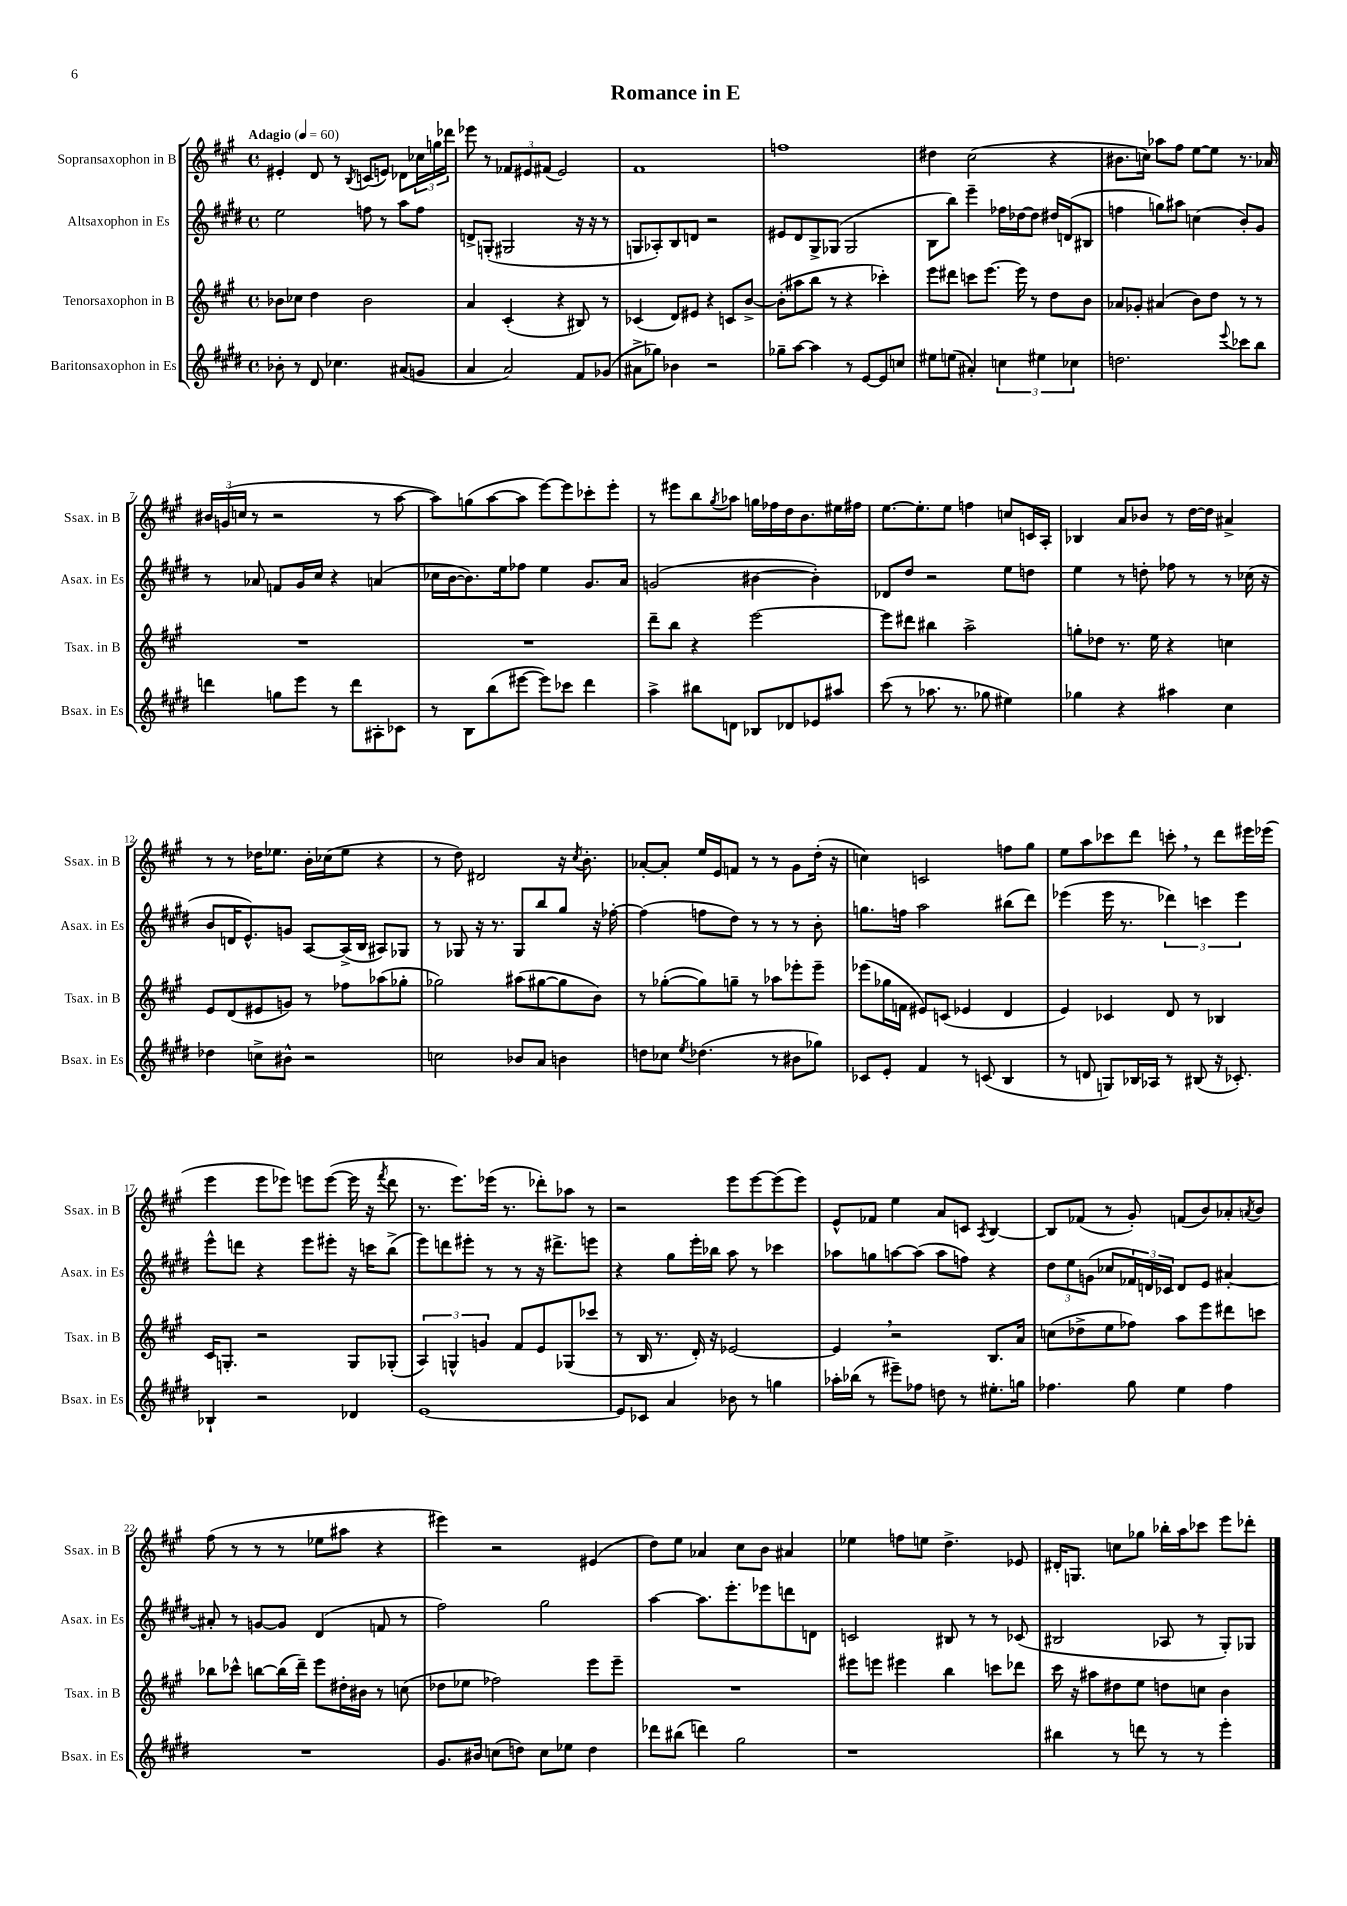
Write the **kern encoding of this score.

**kern	**kern	**kern	**kern
*part4	*part3	*part2	*part1
*staff4	*staff3	*staff2	*staff1
*I"Baritonsaxophon in Es	*I"Tenorsaxophon in B	*I"Altsaxophon in Es	*I"Sopransaxophon in B
*I'Bsax. in Es	*I'Tsax. in B	*I'Asax. in Es	*I'Ssax. in B
*clefG2	*clefG2	*clefG2	*clefG2
*k[f#c#g#d#]	*k[f#c#g#]	*k[f#c#g#d#]	*k[f#c#g#]
*M4/4	*M4/4	*M4/4	*M4/4
*met(c)	*met(c)	*met(c)	*met(c)
*MM60	*MM60	*MM60	*MM60
=1	=1	=1	=1
!	!	!	!LO:TX:a:B:t=Adagio
8b-X'\	8b-X\L	2ee\	4e#X'/
8r	8cc-X\J	.	.
8d#/	4dd\	.	8d/
4.cc-X\	.	.	8r
.	.	.	8qB/
.	2b-\	8ffn\	(8cn/L
.	.	8r	8en/J)
(8a#X/L	.	8aa\L	8d-X\L
8gn/J	.	8ff\J	24cc-X\L
.	.	.	24ggn\
.	.	.	24ddd-X\JJ
=2	=2	=2	=2
4a/	4a/	8dn^/L	8eee-X\
.	.	(8Gn'/J	8r
2a/)	(4c#'/	2G#X/	12f-X/L
.	.	.	12e#X/
.	.	.	(12f#X/J
.	4r	.	2e#/)
8f#/L	8B#X/)	16r	.
.	.	16r	.
(8g-X/J	8r	8r	.
=3	=3	=3	=3
8a#X^\L	(4c-X/	8Gn/L	1f#
8gg-X\J)	.	8A-X'/)	.
4b-X\	8d/L)	8B/	.
.	8e#X/J	8dn/J	.
2r	4r	2r	.
.	8cn/L	.	.
.	[8b^/J	.	.
=4	=4	=4	=4
8gg-X~\L	(8b'\L]	8e#X/L	1ffn
[8aa\J	8aa#X\	8d#/	.
4aa\]	8bb\J	8G#^/	.
.	8r	(8G-X/J	.
8r	4r	2G-/	.
[8e/L	.	.	.
8e/]	4ccc-X'\)	.	.
8ccn/J	.	.	.
=5	=5	=5	=5
8ee#X\L	8eee\L	8B\L	4dd#X\
(8een\J	8ddd#X\J	8bb\J)	.
4a#X'/)	8cccn\L	4eee~\	(2cc#\
.	[8.eee\J	.	.
6ccn\	.	16ff-X\LL	.
.	16eee\]	[16dd-X\J	.
.	8r	8dd-\J]	.
6ee#X\	.	.	.
.	8dd\L	16dd#X/LL	4r
.	.	(16dn/J	.
6cc-X\	.	.	.
.	8b\J	8B#X/J	.
=6	=6	=6	=6
2.ddn\	8a-X/L	4ffn\	8.b#X\L
.	8g-X'/J	.	.
.	.	.	16ccn\Jk)
.	(4a#X/	8ggn\L)	8aa-X\L
.	.	8aa#X\J	8ff#\J
.	8b\L)	(4ccn\	[8ee\L
.	8dd\J	.	8ee\J]
8qqeee/	.	.	.
8ccc-X\L	8r	8b'/L)	8.r
8bb\J	8r	8g#/J	.
.	.	.	16a-X/
!!LO:LB:g=z
=7	=7	=7	=7
4dddn\	1r	8r	24b#X/LL
.	.	.	(24gn/
.	.	.	24ccn/JJ
.	.	8a-X/	8r
8ggn\L	.	8fn/L	2r
8eee\J	.	16g#/L	.
.	.	16cc#/JJ	.
8r	.	4r	.
8ddd\L	.	.	.
8A#X'\	.	(4an/	8r
8c-X\J	.	.	[8aa\
=8	=8	=8	=8
8r	1r	16cc-X\LL	8aa\L])
.	.	[16b\J	.
8B\L	.	8.b\])	(8ggn\
(8bb\	.	.	[8aa\
.	.	16ee\k	.
[8eee#X\J	.	8ff-X\J	8aa\J]
8eee#\L])	.	4ee\	[8eee\L)
8ccc-X\J	.	.	8eee\]
4ddd#\	.	8.g#/L	8ccc-X'\
.	.	.	8eee'\J
.	.	16a/Jk	.
=9	=9	=9	=9
4aa^\	8ddd~\L	(2gn/	8r
.	8bb\J	.	8eee#X\L
8bb#X\L	4r	.	8bb\
.	.	.	8qgg#/
8dn\J	.	.	8aa-X\J
8B-X/L	[2eee\	[4b#X\	16ggn\LL
.	.	.	16ff-X\
8d-X/	.	.	16dd\J
.	.	.	8.b\
8e-X/	.	4b#'\])	.
8aa#X/J	.	.	16ee#X\L
.	.	.	16ff#X\JJ
=10	=10	=10	=10
(8ccc#\	8eee\L]	8d-X/L	[8.ee\L
8r	8ddd#X\J	8dd#/J	.
.	.	.	8.ee'\]
8.aa-X\	4bb#X\	2r	.
.	.	.	8ee\J
8.r	.	.	.
.	2aa^\	.	4ffn\
8gg-X\	.	.	.
4ee#X\)	.	8ee\L	8ccn/L
.	.	8ddn\J	16cn/L
.	.	.	16A'/JJ
=11	=11	=11	=11
4gg-X\	8ggn'\L	4ee\	4B-X/
.	8dd-X\J	.	.
4r	8.r	8r	8a/L
.	.	8ddn'\	8b-X/J
.	16ee\	.	.
4aa#X\	4r	8ff-X\	8r
.	.	8r	[16dd\LL
.	.	.	16dd\JJ]
4cc#\	4ccn\	8r	4a#X^/
.	.	(16cc-X\	.
.	.	16r	.
!!LO:LB:g=z
=12	=12	=12	=12
4dd-X\	8e/L	8b/L	8r
.	(8d/	16dn/K	8r
.	.	8.e^^/)	.
8ccn^\L	8e#X/	.	16dd-X\KL
.	.	.	8.ee-X\J
8b#X^^\J	8gn/J)	8gn/J	.
2r	8r	[8A/L	16b'\LL
.	.	.	(16cc-X\J
.	8ff-X\L	(16A^/L]	8ee-\J
.	.	16B/JJ	.
.	(8aa-X\	8A#X/L)	4r
.	8gg-X'\J	8G-X/J	.
=13	=13	=13	=13
2ccn\	2gg-X\)	8r	8r
.	.	8G-X/	8dd\)
.	.	16r	2d#X/
.	.	8.r	.
8b-X/L	(8aa#X\L	8G-/L	.
8a/J	[8gg#X\	8bb/	.
4bn\	8gg#\]	8gg#/J	16r
.	.	.	8qcc#/
.	.	.	8.b'\
.	8b\J)	16r	.
.	.	[16ff-X'\	.
=14	=14	=14	=14
8ddn\L	8r	(4ff-\]	[8a-X'/L
8cc-X\J	([8gg-X'\L	.	8a-'/J]
8qee/	.	.	.
(4.dd-X\	8gg-\])	8ffn\L	16ee/LL
.	.	.	16e/J
.	8ggn~\J	8dd#\J)	8fn/J
.	8r	8r	8r
8r	8aa-X\L	8r	8r
8b#X\L	8eee-X'\	8r	8g#\L
8gg-X\J)	8eee-~\J	8b'\	(16dd'\Jk
.	.	.	16r
=15	=15	=15	=15
8c-X/L	(8eee-X\L	8.ggn\L	4ccn\)
8e'/J	16gg-X\L	.	.
.	16fn\JJ	16ffn\Jk	.
4f#/	8e#X/L)	2aa\	2cn/
.	(8cn/J	.	.
8r	4e-X/	.	.
(8cn/	.	.	.
4B/	4d/	(8bb#X\L	8ffn\L
.	.	8ddd#\J)	8gg#\J
=16	=16	=16	=16
8r	4e/)	(4eee-X\	8ee\L
8dn/	.	.	8aa\
8Gn/L)	4c-X/	16eee-\	8ccc-X\
.	.	8.r	.
16B-X/L	.	.	8ddd\J
16A-X/JJ	.	.	.
8r	8d/	6ddd-X\)	8cccn',\
(8B#X/	8r	.	8r
.	.	6cccn\	.
16r	4B-X/	.	8ddd\L
8.c-X'/)	.	.	.
.	.	6eee-\	.
.	.	.	16eee#X\L
.	.	.	(16eee-X\JJ
!!LO:LB:g=z
=17	=17	=17	=17
4B-X`/	16c#/KL	8eee^^\L	4eee\
.	8.Gn'/J	.	.
.	.	8dddn\J	.
2r	2r	4r	8eee\L
.	.	.	8eee-X\J)
.	.	8eee\L	8eeen\L
.	.	8eee#X'\J	([8eee\J
4d-X/	8G/L	16r	16eee\]
.	.	16cccn\KL	16r
.	.	.	8qfff#/
.	(8G-X'/J	(8bb^\J	8ddd\
=18	=18	=18	=18
[1e	6A/)	8eee\L)	8.r
.	.	8dddn\	.
.	6Gn^^/	.	.
.	.	.	8.eee\L)
.	.	8eee#X'\J	.
.	6gn/	.	.
.	.	8r	(16eee-X\Jk
.	.	.	8.r
.	8f#/L	8r	.
.	8e/	16r	8ddd-X'\L)
.	.	8.ddd#X^\L	.
.	(8G-X/	.	8aa-X\J
.	8ccc-X/J	8eeen\J	8r
=19	=19	=19	=19
8e/L]	8r	4r	2r
8c-X/J	16B/	.	.
.	8.r	.	.
4a/	.	8gg#\L	.
.	16d'/)	16eee'\L	.
.	16r	16bb-X\JJ	.
8b-X\	[2e-X/	8aa\	8eee\L
8r	.	8r	[8eee\
4ggn\	.	4ccc-X\	(8eee\]
.	.	.	8eee\J)
=20	=20	=20	=20
16aa-X'\LL	4e-,/]	8aa-X\L	8e^^/L
(16bb-X\JJ	.	.	.
8r	.	8ggn\	8f-X/J
8eee#X~\L)	2r	[8aan\	4ee\
8ff-X\J	.	(8aa\J]	.
8ddn\	.	8aa\L	8a/L
8r	.	8ffn\J)	8cn/J
.	.	.	8qA/
8.ee#X'\L	8.B/L	4r	[4B/
16ggn\Jk	16a/Jk	.	.
=21	=21	=21	=21
4.ff-X\	(8ccn\L	12dd#\L	8B/L]
.	.	12ee\	.
.	8dd-X^\	.	(8f-X/J
.	.	(12gn\J	.
.	8ee\	8cc-X/L	8r
8gg#\	8ff-X\J)	24f-X/L)	8g#'/)
.	.	24dn/	.
.	.	24c-X/JJ	.
4ee\	8aa\L	8d/L	(8fn/L
.	8eee\	8e/J	8b/)
4ff-\	8ddd#X\	[4a#X'/	8a-X'/
.	.	.	8qan/
.	8cccn\J	.	8b/J
!!LO:LB:g=z
=22	=22	=22	=22
1r	8bb-X\L	8a#X'/]	(8ff#\
.	8ccc-X^^\J	8r	8r
.	[8bbn\L	[8gn/L	8r
.	(16bb\L]	8g/J]	8r
.	16ddd~\JJ)	.	.
.	8eee\L	(4d#/	8ee-X\L
.	16dd#X'\L	.	8aa#X\J
.	16b#X\JJ	.	.
.	8r	8fn/	4r
.	(8ccn\	8r	.
=23	=23	=23	=23
8.g#/L	8dd-X\L	2ff#\)	4eee#X\)
.	8ee-X\J	.	.
16b#X/Jk	.	.	.
(8ccn\L	2ff-X\)	.	2r
8ddn\J)	.	.	.
8cc\L	.	2gg#\	.
8ee-X\J	.	.	.
4dd\	8eee\L	.	(4e#X/
.	8eee~\J	.	.
=24	=24	=24	=24
8ddd-X\L	1r	[4aa\	8dd\L)
(8bb#X\J	.	.	8ee\J
4dddn\)	.	8.aa\L]	4a-X/
.	.	8.eee'\	.
2gg#\	.	.	8cc#\L
.	.	8eee-X\	8b\J
.	.	8dddn\	4a#X/
.	.	8dn\J	.
=25	=25	=25	=25
1r	8eee#X\L	2cn/	4ee-X\
.	8eeen\J	.	.
.	4eee#X\	.	8ffn\L
.	.	.	8een\J
.	4bb\	8B#X/	4.dd^\
.	.	8r	.
.	8cccn\L	8r	.
.	8ddd-X\J	(8c-X/	8e-X/
=26	=26	=26	=26
4bb#X\	16ccc#\	2B#X/	16d#X'/KL
.	16r	.	8.Gn/J
.	8aa#X\L	.	.
8r	8dd#X\	.	8ccn\L
8dddn\	8ee\J	.	8gg-X\J
8r	8ddn\L	8A-X/	16bb-X'\LL
.	.	.	16aa\J
8r	8ccn\J	8r	8ccc-X\J
4eee'\	4b\	8G#'/L)	8eee\L
.	.	8G-X/J	8ddd-X'\J
==	==	==	==
*-	*-	*-	*-
